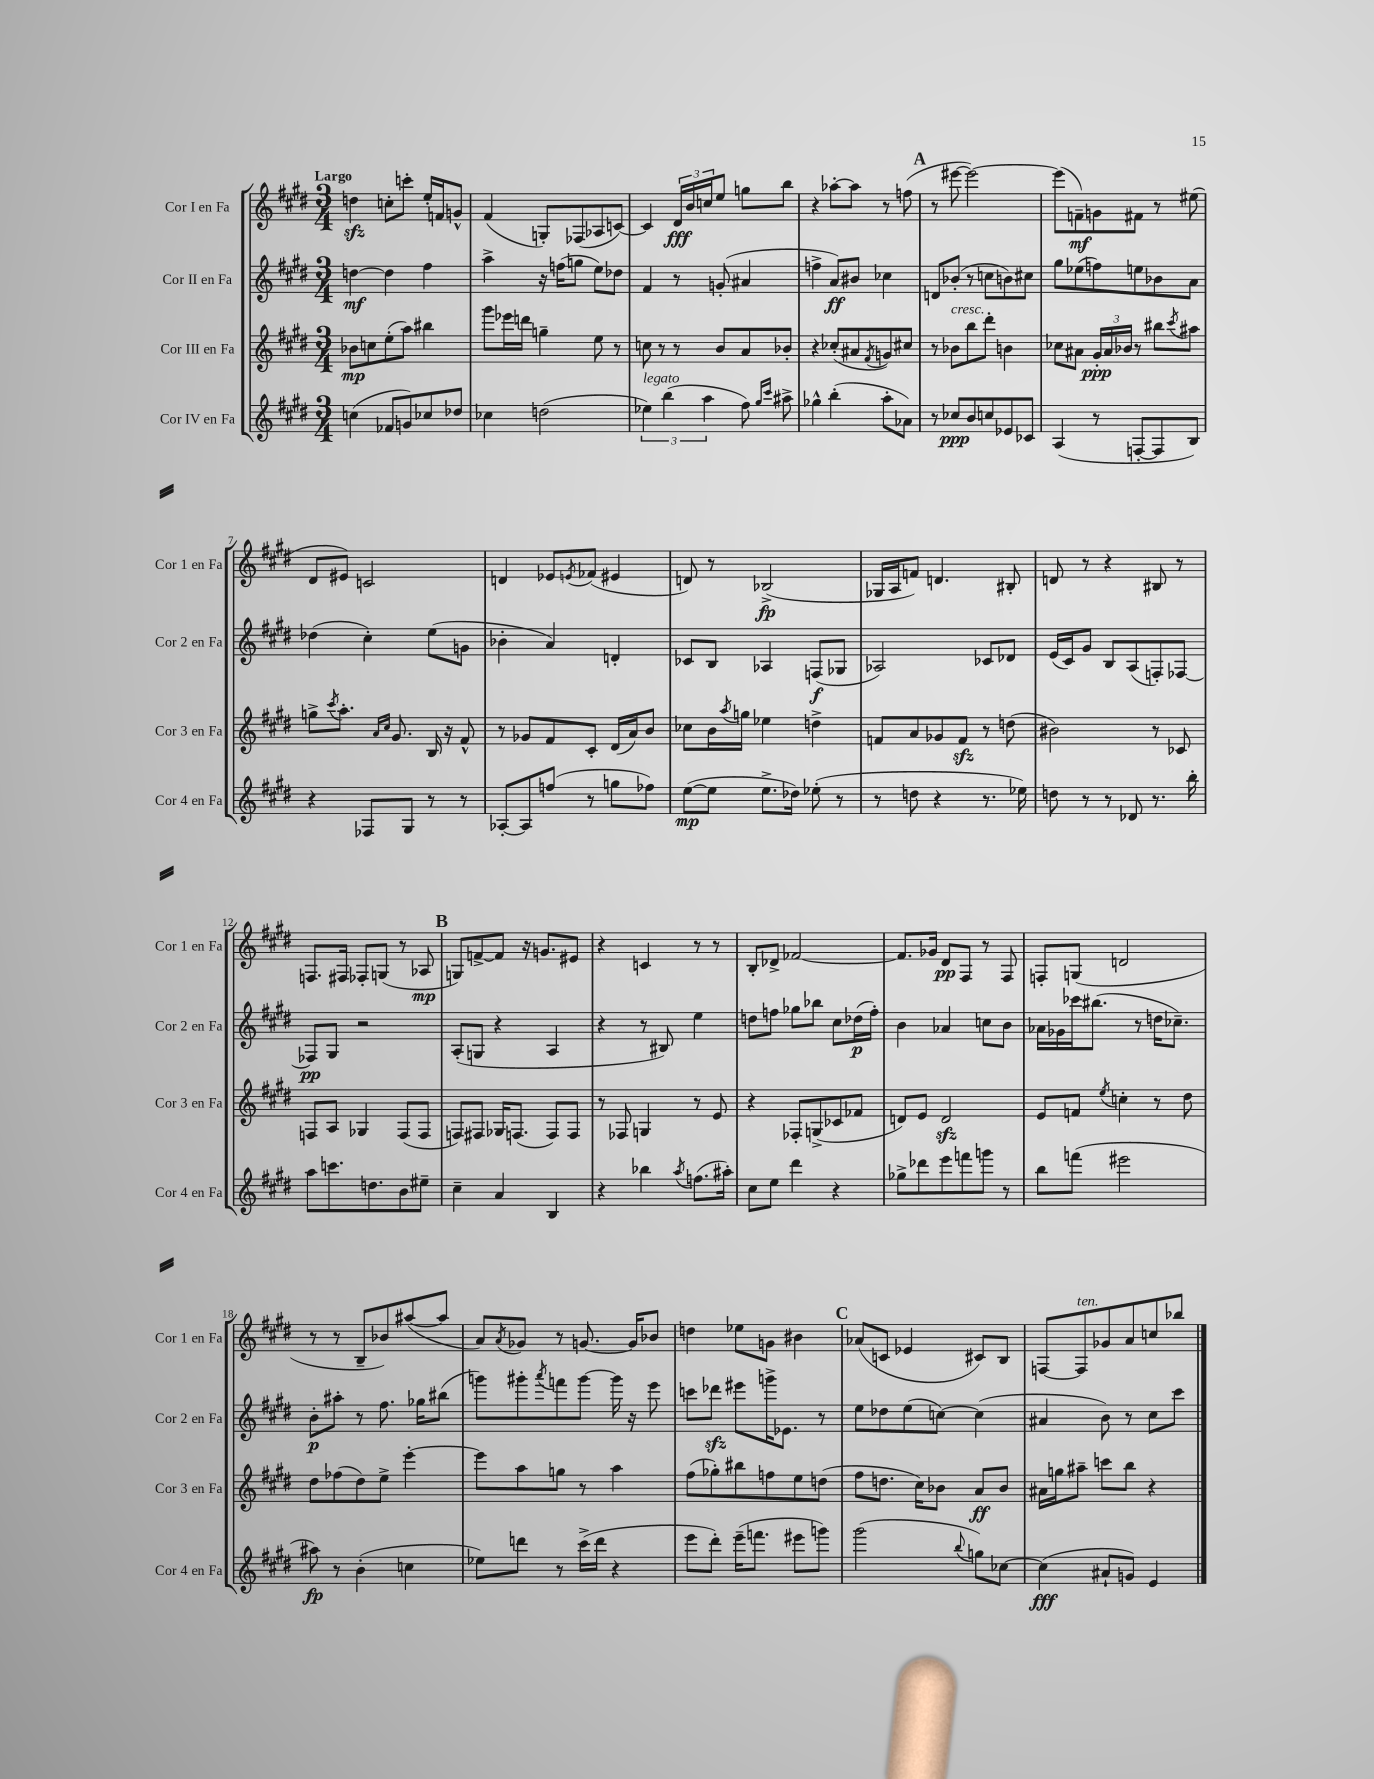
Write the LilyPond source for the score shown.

<<
\new StaffGroup <<
\new Staff = "s0" \with { instrumentName = "Cor I en Fa" shortInstrumentName = "Cor 1 en Fa" } {
    \clef treble \key e \major \numericTimeSignature \time 3/4 \tempo "Largo"
    d''4\sfz c''8-. c'''8-. e''16-. f'16 g'8-^ |
    fis'4( g8-.) fes8( aes8 c'8~) |
    c'4 \tuplet 3/2 { dis'16\fff b'16 c''16 } e''8 g''8 b''8 |
    r4 aes''8~-. aes''8 r8 f''8( |
    \mark \markup { \bold "A" } r8 eis'''8~ eis'''2~) |
    eis'''8( f'8--\mf) g'8 fis'8 r8 eis''8( |
    dis'8 eis'8) c'2 |
    d'4 ees'8 \acciaccatura { e'8 } fes'8( eis'4 |
    d'8) r8 bes2->\fp( |
    ges16 a16 f'8) d'4. bis8-. |
    d'8 r8 r4 bis8 r8 |
    f8. fis16 fes8-. g8( r8 aes8\mp |
    \mark \markup { \bold "B" } g8) f'8~-> f'8 r16 g'8. eis'8 |
    r4 c'4 r8 r8 |
    b8-. des'8-> fes'2~ |
    fes'8. ges'16 dis'8\pp fis8 r8 fis8 |
    f8-. g8( d'2 |
    r8 r8 b8-- bes'8) ais''8~( ais''8 |
    a'8) \acciaccatura { a'8 } ges'8 r8 g'8.~ g'16 bes'8 |
    d''4 ees''8 g'8 bis'4 |
    \mark \markup { \bold "C" } aes'8( c'8 ees'4 cis'8) b8 |
    f8~ f8^\markup { \italic "ten." } ges'8 a'8 c''8 bes''8 \bar "|." |
}
\new Staff = "s1" \with { instrumentName = "Cor II en Fa" shortInstrumentName = "Cor 2 en Fa" } {
    \clef treble \key e \major \numericTimeSignature \time 3/4
    d''4~\mf d''4 fis''4 |
    a''4-> r16 f''16( g''8 e''8) des''8 |
    fis'4 r8 g'8-.( ais'4 |
    f''4-> a'8\ff) bis'8 ces''4 |
    \mark \markup { \bold "A" } d'8 bes'8-.( r8 c''8 b'8) cis''8 |
    gis''8 ees''8( f''8) e''8 bes'8 a'8 |
    des''4( cis''4-.) e''8( g'8 |
    bes'4-. a'4) d'4-. |
    ces'8 b8 aes4 f8\f( ges8 |
    aes2) ces'8 des'8 |
    e'16( cis'16) gis'8 b8 a8( f8-.) fes8~ |
    fes8\pp gis8 r2 |
    \mark \markup { \bold "B" } a8-.( g8 r4 a4 |
    r4 r8 bis8) e''4 |
    d''8 f''8 ges''8 bes''8 cis''8 des''16\p( f''16-.) |
    b'4 aes'4 c''8 b'8 |
    aes'16 ges'16 ces'''16 bis''8.( r8 d''16 ces''8.--) |
    b'8-.\p ais''8-. r8 fis''8. ges''16 bis''8( |
    g'''8) gis'''8-. \acciaccatura { a'''8 } f'''8 gis'''8~ gis'''16 r16 e'''8 |
    c'''8 des'''8\sfz eis'''8 g'''16-> ees'8. r8 |
    \mark \markup { \bold "C" } e''8 des''8 e''8( c''8~) c''4( |
    ais'4 b'8) r8 cis''8 cis'''8 \bar "|." |
}
\new Staff = "s2" \with { instrumentName = "Cor III en Fa" shortInstrumentName = "Cor 3 en Fa" } {
    \clef treble \key e \major \numericTimeSignature \time 3/4
    bes'8\mp c''8 e''8-.( a''8) bis''4 |
    gis'''8 ees'''16 d'''16 g''4-- e''8 r8 |
    c''8 r8 r8 b'8 a'8 bes'8-. |
    r4 ces''8-.( ais'8 \acciaccatura { fis'8 } g'8) cis''8 |
    \mark \markup { \bold "A" } r8 bes'8^\markup { \italic "cresc." } b''8 dis'''8-. b'4 |
    ces''8 ais'8 \tuplet 3/2 { gis'16-.\ppp ais'16 bes'16 } r8 bis''8 \acciaccatura { cis'''8 } ais''8 |
    g''8-> \acciaccatura { cis'''8 } a''8.-. \grace { a'16 cis''16 } gis'8. b16 r16 fis'8-^ |
    r8 ges'8 fis'8 cis'8-. dis'16( a'16) b'8 |
    ces''8 b'16 \acciaccatura { a''8 } g''16 ees''4 d''4-> |
    f'8 a'8 ges'8 f'8\sfz r8 d''8( |
    bis'2) r8 ces'8 |
    f8 a8 ges4 f8( f8 |
    \mark \markup { \bold "B" } f8) fis8 ges16 f8.( f8) f8 |
    r8 fes8 g4 r8 e'8 |
    r4 fes8-. g8->( ces'8 fes'8 |
    d'8) e'8 d'2\sfz |
    e'8 f'8 \acciaccatura { e''8 } c''4-. r8 dis''8 |
    dis''8 fes''8( dis''8) e''8-> e'''4~-. |
    e'''8 a''8 g''8 r8 a''4 |
    fis''8( ges''8-.) bis''8 f''8 e''8 d''8( |
    \mark \markup { \bold "C" } fis''8 d''8. cis''16) bes'8 a'8\ff bes'8 |
    ais'16 g''16 ais''8-- c'''8 b''8 r4 \bar "|." |
}
\new Staff = "s3" \with { instrumentName = "Cor IV en Fa" shortInstrumentName = "Cor 4 en Fa" } {
    \clef treble \key e \major \numericTimeSignature \time 3/4
    c''4( fes'8 g'8) ces''8 des''8 |
    ces''4 d''2( |
    \tuplet 3/2 { ees''4^\markup { \italic "legato" }) b''4( a''4 } fis''8) \grace { gis''16 cis'''16 } ais''8-> |
    ges''4-^ b''4-.( a''8-. aes'8) |
    \mark \markup { \bold "A" } r8 ces''8\ppp b'8 c''8 ees'8 ces'8 |
    a4( r8 f8~-. f8 b8) |
    r4 fes8 gis8 r8 r8 |
    aes8~-. aes8 f''8( r8 g''8 fes''8) |
    e''8~\mp( e''8 e''8.-> des''16) ees''8-.( r8 |
    r8 d''8 r4 r8. ees''16) |
    d''8 r8 r8 des'8 r8. b''16-. |
    a''8 c'''8. d''8. b'8 eis''8-- |
    \mark \markup { \bold "B" } cis''4-- a'4 b4 |
    r4 bes''4 \acciaccatura { a''8 } f''8.( ais''16-.) |
    cis''8 e''8 dis'''4 r4 |
    ges''8-> des'''8 e'''8 f'''8 g'''8 r8 |
    b''8 f'''8( eis'''2 |
    ais''8\fp) r8 b'4-.( c''4 |
    ees''8) d'''8 r8 cis'''16->( d'''16 r4 |
    e'''8 dis'''8-.) e'''16--( f'''8. eis'''8 g'''8) |
    \mark \markup { \bold "C" } gis'''2( \appoggiatura { b''8 } g''8) ces''8~ |
    ces''4\fff( ais'8-! g'8) e'4 \bar "|." |
}
>>
>>
